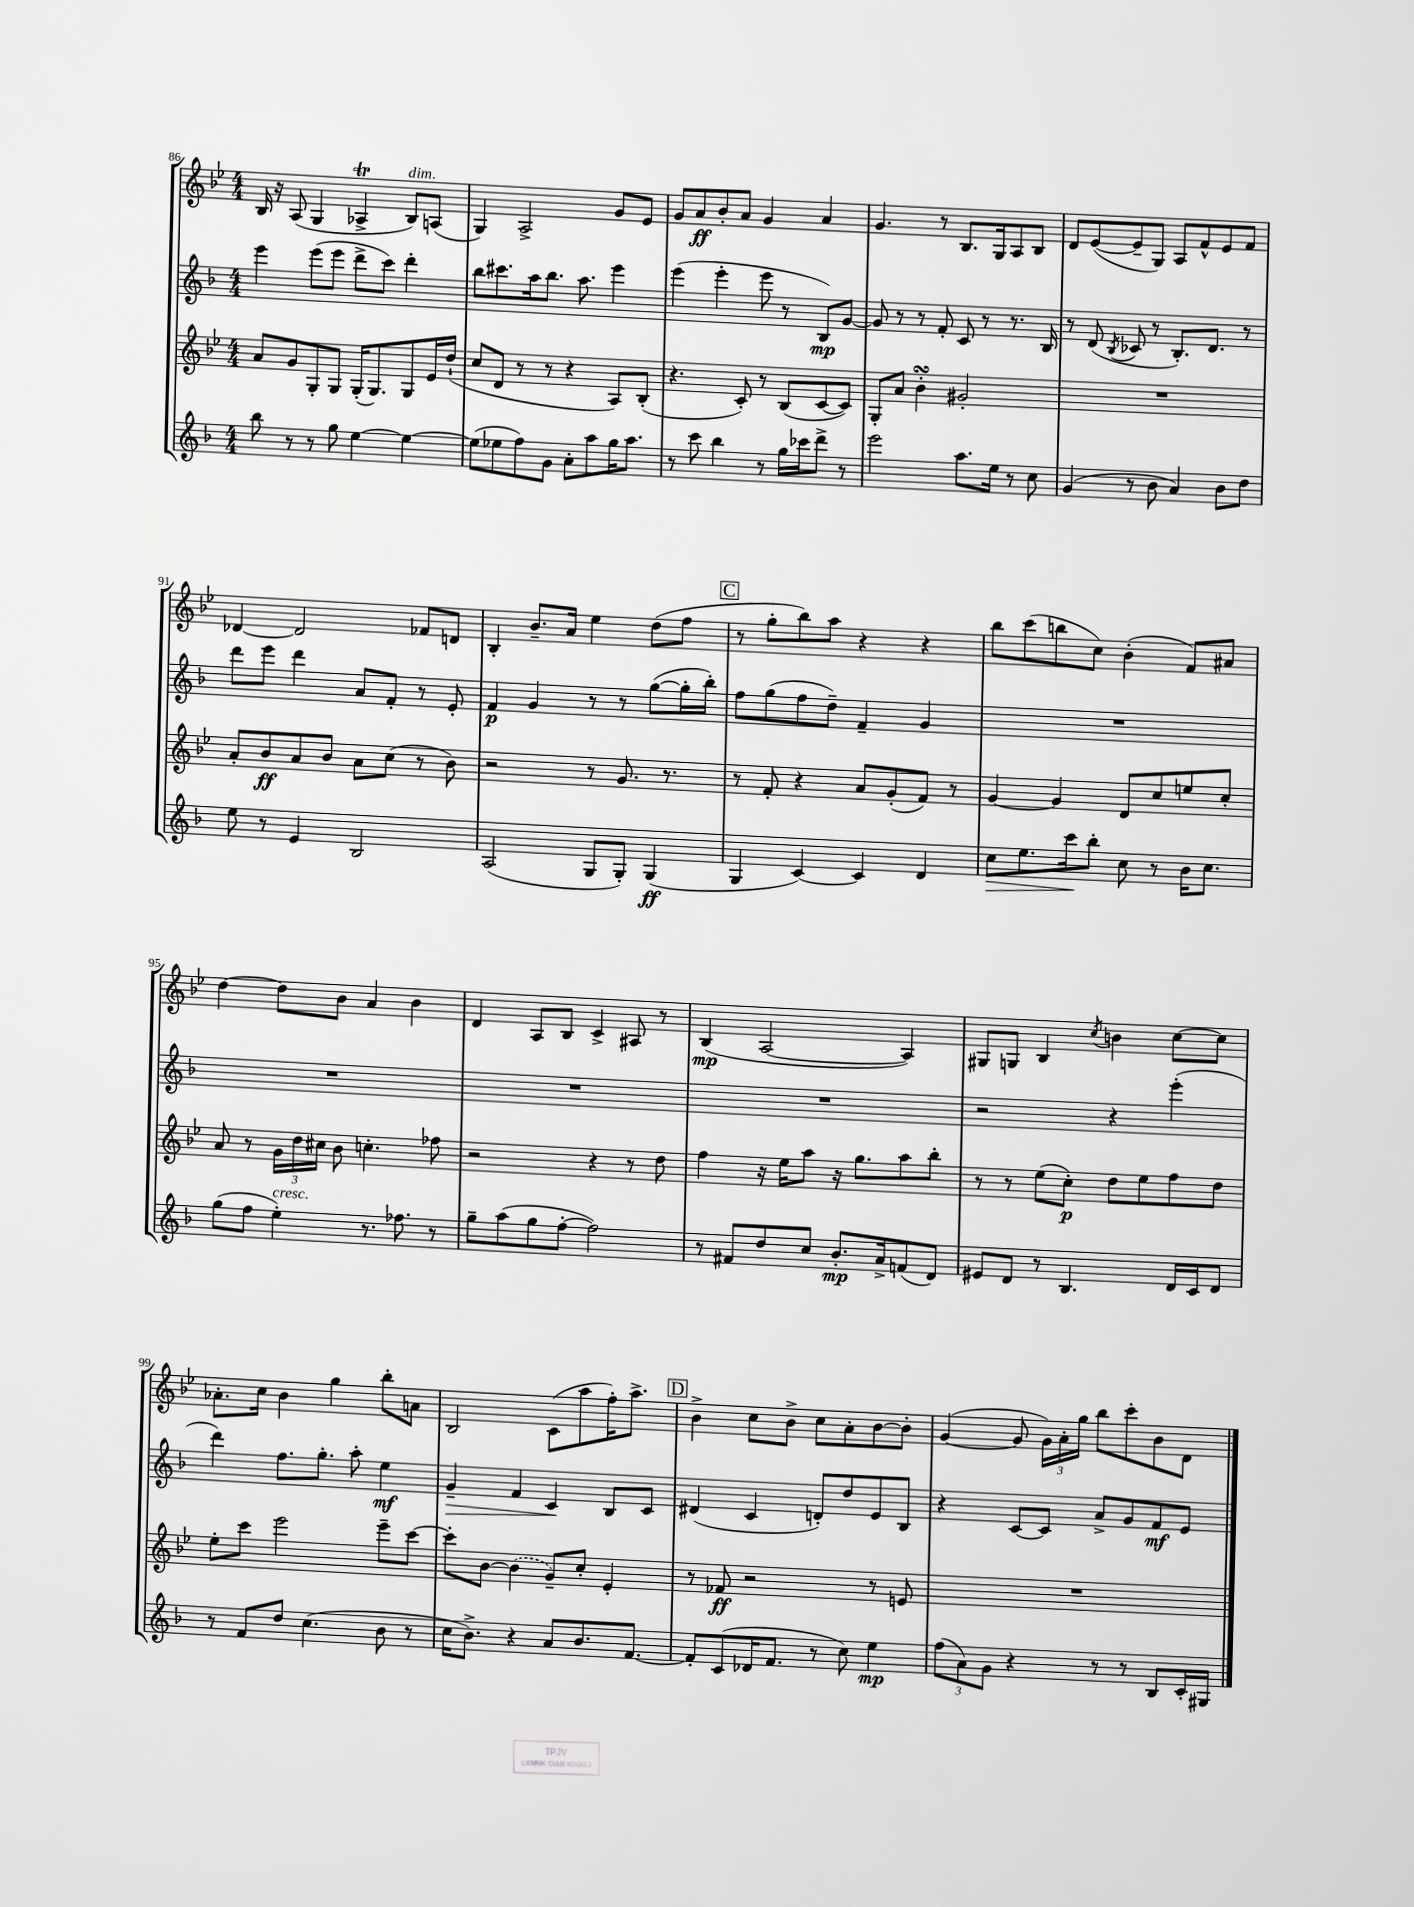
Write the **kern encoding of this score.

**kern	**kern	**kern	**kern
*staff4	*staff3	*staff2	*staff1
*clefG2	*clefG2	*clefG2	*clefG2
*k[b-]	*k[b-e-]	*k[b-]	*k[b-e-]
*M4/4	*M4/4	*M4/4	*M4/4
8bb-	8a	4eee	16B-
.	.	.	16r
8r	8g	.	(8A
8r	8G'	(8eee	4G
8gg	8G	8eee	.
[4ee	(16G'	8ddd^	4A-^
.	8.G)	.	.
.	.	8ccc)	.
4ee_	8G	4ddd'	8B-)
.	16e-	.	(8A
.	(16dd`	.	.
=	=	=	=
(8ee]	8cc	8bb-	4G)
8ee-	8d	8.ccc#	.
8ff)	8r	.	2A^
.	.	16aa	.
8g	8r	8.bb-	.
8a'	4r	.	.
.	.	8.aa	.
8aa	.	.	.
16gg	8A)	4eee	8g
8.aa	.	.	.
.	(8B-'	.	8e-
=	=	=	=
8r	4.r	(4eee	8g
8ccc	.	.	8a
4bb-	.	4eee'	8b-'
.	8c')	.	8a
8r	8r	8eee	4g
16gg	(8B-	8r	.
16ccc-	.	.	.
8ddd^	[8c	8B-)	4a
8r	8c])	[8g	.
=	=	=	=
2eee	8G'	8g]	4.g
.	8a	8r	.
.	4b-'	8r	.
.	.	8f'	8r
8.aa	2g#'	8c	8.B-
.	.	8r	.
16ee	.	.	16G
8r	.	8.r	8A
8cc	.	.	8B-
.	.	16B-	.
=	=	=	=
(4g	1r	8r	8d
.	.	(8d	([8e-
.	.	8qB-	.
8r	.	8c-	8e-~]
8b-	.	8r	8G)
4a)	.	8.B-')	8A
.	.	.	8f^^
.	.	8.d	.
8b-	.	.	8e-
8dd	.	8r	8f
=	=	=	=
8ee	8a'	8ddd	[4d-
8r	8b-	8eee	.
4e	8a	4ddd	2d-]
.	8b-	.	.
2B-	8a	8a	.
.	(8cc	8f'	.
.	8r	8r	8f-
.	8b-)	8e'	8d
=	=	=	=
(2A	2r	4f	4B-'
.	.	4g	8.b-~
.	.	.	16a
8G	8r	8r	4ee-
8G')	8.g	8r	.
(4G	.	([8gg	(8dd
.	8.r	.	.
.	.	16gg']	8ff
.	.	16bb-')	.
=	=	=	=
4G	8r	8ff	8r
.	8f'	(8gg	8gg'
[4c)	4r	8ff	8bb-)
.	.	8dd~)	8aa
4c]	8a	4f~	4r
.	(8g'	.	.
4d	8f)	4g	4r
.	8r	.	.
=	=	=	=
8cc	[4g	1r	8bb-
8.ee	.	.	(8ccc
.	4g]	.	8bb
16ccc	.	.	.
8bb-'	.	.	8cc)
8cc	8d	.	(4b-'
8r	8cc	.	.
16b-	8ee	.	8f)
8.cc	.	.	.
.	8cc'	.	8a#
=	=	=	=
(8gg	8a	1r	[4dd
8ff	8r	.	.
4ee')	24g	.	8dd]
.	24dd	.	.
.	24cc#	.	.
.	8b-	.	8b-
8.r	4.cc'	.	4a
8.ff-	.	.	.
.	.	.	4b-
8r	8ff-	.	.
=	=	=	=
8gg~	2r	1r	4d
(8aa	.	.	.
8gg	.	.	8A
[8ff'	.	.	8B-
2ff])	4r	.	4c^
.	8r	.	8A#
.	8dd	.	8r
=	=	=	=
8r	4ff	1r	(4B-
8f#	.	.	.
8dd	16r	.	[2A
.	16ee-	.	.
8cc	8aa	.	.
8.b-'	16r	.	.
.	8.gg	.	.
16a^	.	.	.
(8f	8aa	.	4A])
8d)	8bb-'	.	.
=	=	=	=
8e#	8r	2r	8G#
8d	8r	.	8G
8r	(8ee-	.	4B-
4.B-	8cc')	.	.
.	.	.	8qcc
.	8dd	4r	4b
.	8ee-	.	.
16d	8ff	(4eee'	[8cc
16c	.	.	.
8d	8dd	.	8cc]
=	=	=	=
8r	8ee-'	4ddd)	8.a-'
8f	8ccc	.	.
.	.	.	16cc
8dd	2eee-	8.ff	4b-
(4.cc	.	.	.
.	.	8.gg'	.
.	.	.	4gg
.	.	8aa'	.
8b-	8eee-~	4ee	8bb-'
8r	[8ccc	.	8a
=	=	=	=
16cc	8ccc']	4g~	2B-
8.b-^)	.	.	.
.	[8b-	.	.
4r	(4b-]	4f	.
8a	8g~)	4c	(8c
8.b-	8cc'	.	8aa
.	4e-'	8B-	16ff')
[8.f	.	.	8.aa^
.	.	8c	.
=	=	=	=
8f']	8r	(4d#	4b-^
(8c	8f-	.	.
16d-	2r	4c	8cc
8.f	.	.	.
.	.	.	8b-^
8r	.	8d')	8cc
8cc)	.	8dd	8a'
4ee	8r	8e	[8b-
.	8e	8B-	8b-']
=	=	=	=
(12ff	1r	4r	([4g
12a)	.	.	.
12g	.	.	.
4r	.	[8c	8g]
.	.	8c]	24g)
.	.	.	24a'
.	.	.	24gg
8r	.	8a^	8bb-
8r	.	8g	8ccc'
8B-	.	8f	8b-
16c'	.	8e	8d
16G#	.	.	.
==	==	==	==
*-	*-	*-	*-
